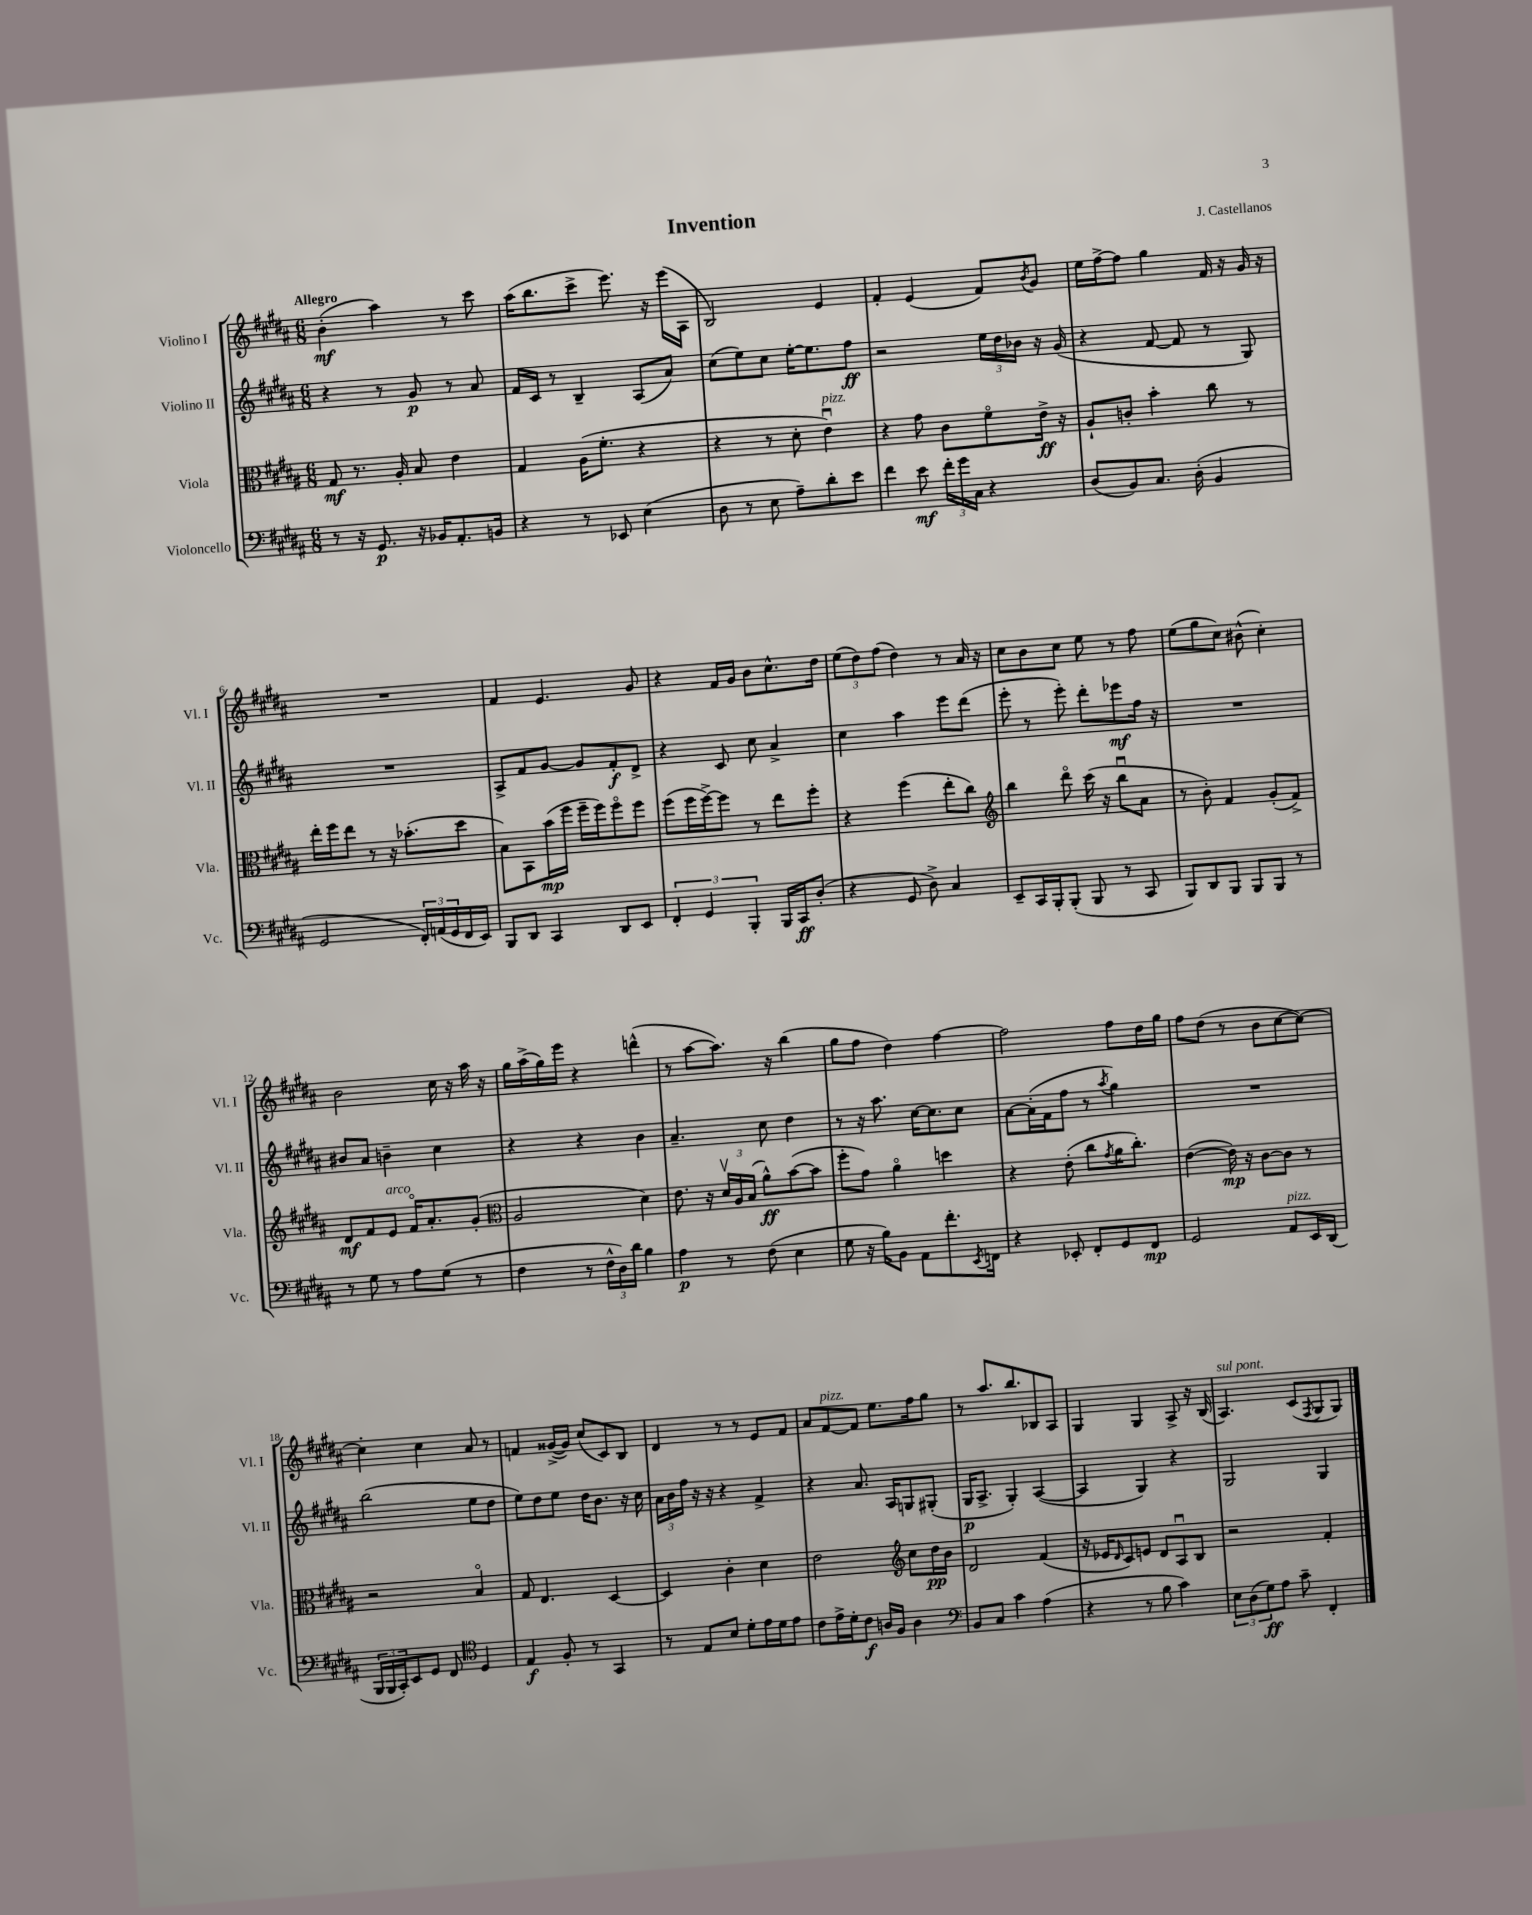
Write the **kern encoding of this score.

**kern	**kern	**kern	**kern
*staff4	*staff3	*staff2	*staff1
*clefF4	*clefC3	*clefG2	*clefG2
*k[f#c#g#d#a#]	*k[f#c#g#d#a#]	*k[f#c#g#d#a#]	*k[f#c#g#d#a#]
*M6/8	*M6/8	*M6/8	*M6/8
8r	8G#/	4r	(4b'\
16r	8.r	.	.
8.GG#/	.	.	.
.	.	8r	4aa#\)
.	16A#'/	.	.
16r	8B/	8g#/	.
16BB-/LK	.	.	.
8.AA#'/	4e\	8r	8r
.	.	8a#/	8ccc#\
16BB/Jk	.	.	.
=	=	=	=
4r	4G#/	16f#/LL	(16aa#\LK
.	.	16c#/JJ	8.bb\
.	.	8r	.
8r	(16A#\LK	4B~/	8ccc#^\J
.	8.f#'\J	.	.
8EE-/	.	.	8.eee\)
(4E\	4r	(8A#/L	.
.	.	.	16r
.	.	8a#/J)	(16eee\LL
.	.	.	16A#\JJ
=	=	=	=
8D#\	4r	(8cc#\L	2B/)
8r	.	8ee\)	.
8E\	8r	8cc#\J	.
8A#~\L)	8d#'\	[16ee'\LK	.
.	.	8.ee\]	.
8d#'\	4eu\)	.	4e/
8e\J	.	8ff#\J	.
=	=	=	=
4f#\	4r	2r	4f#'/
8e\	8g#\	.	(4e/
24f#'\LL	8c#\L	.	.
24g#\	.	.	.
24C#\JJ	.	.	.
4r	8f#o\	24ee\LL	8f#/L)
.	.	24dd#\	.
.	.	24b-\JJ	.
.	.	.	8qb/
.	16e^\Jk	16r	8g#/J
.	16r	(16g#/	.
=	=	=	=
(8D#/L	8A#`/L	4r	16ee\LL
.	.	.	[16ff#^\J
8BB/)	8c'/J	.	8ff#\]J
8.C#/J	4b'\	[8f#/	4gg#\
.	.	8f#/]	.
(16D#'\	.	.	.
4BB/	8cc#\	8r	16f#/
.	.	.	16r
.	8r	8G#/)	16g#/
.	.	.	16r
=	=	=	=
2GG#/	16ee'\LL	2.r	2.r
.	16ff#\J	.	.
.	8ee\J	.	.
.	8r	.	.
.	16r	.	.
.	(8.b-'\L	.	.
24FF#'/LL)	.	.	.
(24AA/	.	.	.
24GG#/	.	.	.
16FF#/	8dd#\J	.	.
16EE/JJ)	.	.	.
=	=	=	=
8BBB/L	8B\L)	8A#^/L	4f#/
8DD#/J	8BB\	8f#/	.
4CC#/	(16b\L	[8g#/J	4.e/
.	16ff#\JJ	.	.
.	16ff#~\LL	8g#/]L	.
.	16ff#\J)	.	.
8DD#/L	8ff#o\	8f#'/	.
8EE/J	8ff#\J	8d#^/J	8g#/
=	=	=	=
6FF#'/	(8ff#\L	4r	4r
.	16ff#\L	.	.
6GG#/	.	.	.
.	[16ff#^\J)	.	.
.	8ff#\]J	8c#/	16f#/LL
.	.	.	16g#/JJ
6BBB'/	.	.	.
.	8r	8cc#\	8b\L
16BBB/LL	8ee\L	4a#^/	8.cc#^^\
16CC#/J	.	.	.
(8D#'/J	8ff#'\J	.	.
.	.	.	16dd#\Jk
=	=	=	=
4r	4r	4cc#\	(12ee\L
.	.	.	12dd#\)
.	.	.	(12ff#\J
8GG#/	(4ff#\	4aa#\	4dd#\)
8D#^\)	.	.	.
4C#/	8ee'\L	8eee\L	8r
.	8cc#\J)	(8ddd#\J	16a#/
.	.	.	16r
=	=	=	=
*	*clefG2	*	*
8EE~/L	4bb\	8eee'\	8cc#\L
16CC#/L	.	8r	8b\
16BBB'/J	.	.	.
(8BBB'/J	8ddd#o\	8eee'\)	8cc#\J
8BBB/	(16ccc#\	8ddd#'\L	8ee\
.	16r	.	.
8r	8bbu\L	8eee-\	8r
8CC#/	8a#\J	16ff#\Jk	8ff#\
.	.	16r	.
=	=	=	=
8BBB/L)	8r	2.r	(8ee\L
8DD#/	8b'\)	.	8gg#\
8BBB/J	4f#/	.	8cc#\J)
8BBB/L	.	.	(8b#^^\
8BBB/J	(8g#'/L	.	4cc#'\)
8r	8f#^/J)	.	.
=	=	=	=
8r	8d#/L	8b#/L	2b\
8G#\	8f#/	8a#/J	.
8r	8e/J	4b~\	.
8A#\L	16f#o/LK	.	.
.	8.a#'/	.	.
(8G#\J	.	4cc#\	16cc#\
.	.	.	16r
8r	(8g#'/J	.	16aa#\
.	.	.	16r
=	=	=	=
*	*clefC3	*	*
4F#\	2A#/	4r	16gg#\LL
.	.	.	(16aa#^\
.	.	.	16gg#\)
.	.	.	16eee\JJ
8r	.	4r	4r
24F#^^\LL	.	.	.
24D#\)	.	.	.
24d#\JJ	.	.	.
4B\	4d#\)	4b\	(4ddd^^\
=	=	=	=
4A#\	8.e\	4.a#~/	8r
.	.	.	[8aa#\L
.	16r	.	.
8r	24d#v/LL	.	8.aa#\]J)
.	24A#/	.	.
.	(24B/JJ	.	.
(8F#\	8a#^^\L)	8cc#\	.
.	.	.	16r
4E\	([8b\	4dd#\	(4bb\
.	8b\]J	.	.
=	=	=	=
8G#\	8ff#'\L	8r	8gg#\L
16r	8g#\J)	16r	8ff#\J
16B\LK)	.	8.aa#\	.
8BB\J	4a#o\	.	4dd#\)
8AA#\L	.	[16cc#\LK	.
.	.	8.cc#\]	.
8.f#'\	4dd\	.	[4ff#\
.	.	8cc#\J	.
8qEE/	.	.	.
16FF\Jk	.	.	.
=	=	=	=
4r	4r	[8a#\L	2ff#\]
.	.	(16a#'\]L	.
.	.	16f#\J	.
8EE-'/	(8e'\	8ff#\J	.
8FF#'/L	8cc#\L	8r	.
.	8qg#/	8qaa#/	.
8GG#/	16a#\K	4gg#\)	8ff#\L
.	8.cc#'\J)	.	.
8FF#/J	.	.	16dd#\L
.	.	.	16gg#\JJ
=	=	=	=
2GG#/	([4e\	2.r	8ff#\L
.	.	.	(8dd#\J
.	16e\])	.	8r
.	16r	.	.
.	[8c#\L	.	8b\L
8AA#/L	8c#\]J	.	[8cc#\
16EE/L	8r	.	8cc#\_J)
(16DD#/JJ	.	.	.
=	=	=	=
24BBB/LL	2r	(2bb\	4cc#'\]
24BBB/	.	.	.
24CC#'/J)	.	.	.
8EE/	.	.	.
8GG#/J	.	.	4cc#\
8FF#/	.	.	.
*clefC4	*	*	*
4D#/	4Bo/	8ee\L	8a#/
.	.	8dd#\J	8r
=	=	=	=
4E/	8G#/	8ee\L)	4f/
.	4.E/	8dd#\	.
8F#'/	.	8ee\J	([16g##^/LL
.	.	.	16g##/]JJ)
8r	.	16dd#\LK	(8cc#/L
.	.	8.b\J	.
4GG#/	[4D#/	.	8c#/)
.	.	16r	8B/J
.	.	16cc#\	.
=	=	=	=
8r	4D#/]	24a#\LL	4d#/
.	.	24b\	.
.	.	24ff#\JJ	.
8E/L	.	16r	.
.	.	16r	.
8B/J	4c#'\	4r	8r
8d#'\L	.	.	8r
16e\L	4d#\	4f#^/	8e/L
16d#\J	.	.	.
8e\J	.	.	8f#/J
=	=	=	=
8c#\L	2e\	4r	8a#/L
16e^\L	.	.	[8f#/
16d#'\J	.	.	.
8c#\J	.	8.a#/	8f#/]J
16A/LL	.	.	8.ee\L
16F#/JJ	.	16A#/LK	.
*	*clefG2	*	*
4A\	8cc#\L	8G/	.
.	.	.	16ff#\k
.	16dd#\L	(8G#'/J	8gg#\J
.	16b\JJ	.	.
=	=	=	=
*clefF4	*	*	*
8BB/L	2d#/	16G#/LK	8r
.	.	8.A#^/J	.
8C#/J	.	.	8.aa#/L
4c#\	.	4G#'/)	.
.	.	.	8.bb/
(4A#\	(4f#/	([4A#/	8B-/
.	.	.	8A#/J
=	=	=	=
4r	16r	4A#/]	4G#/
.	16e-/LK	.	.
.	16qqd#/	.	.
.	8c#/)	.	.
8r	8e/J	4G#/)	4G#/
8B\	8d#/L	.	.
4c#\)	8A#u/	4r	8A#^/
.	8B/J	.	16r
.	.	.	(16B/
=	=	=	=
12E\L	2r	2G#/	4.A#/)
(12D#\	.	.	.
12G#\)	.	.	.
8A#\J	.	.	.
8c#~\	.	.	(8c#/L
.	.	.	8qF#/
4FF#'/	4f#'/	4G#/	8G#/
.	.	.	8G#/J)
==	==	==	==
*-	*-	*-	*-
